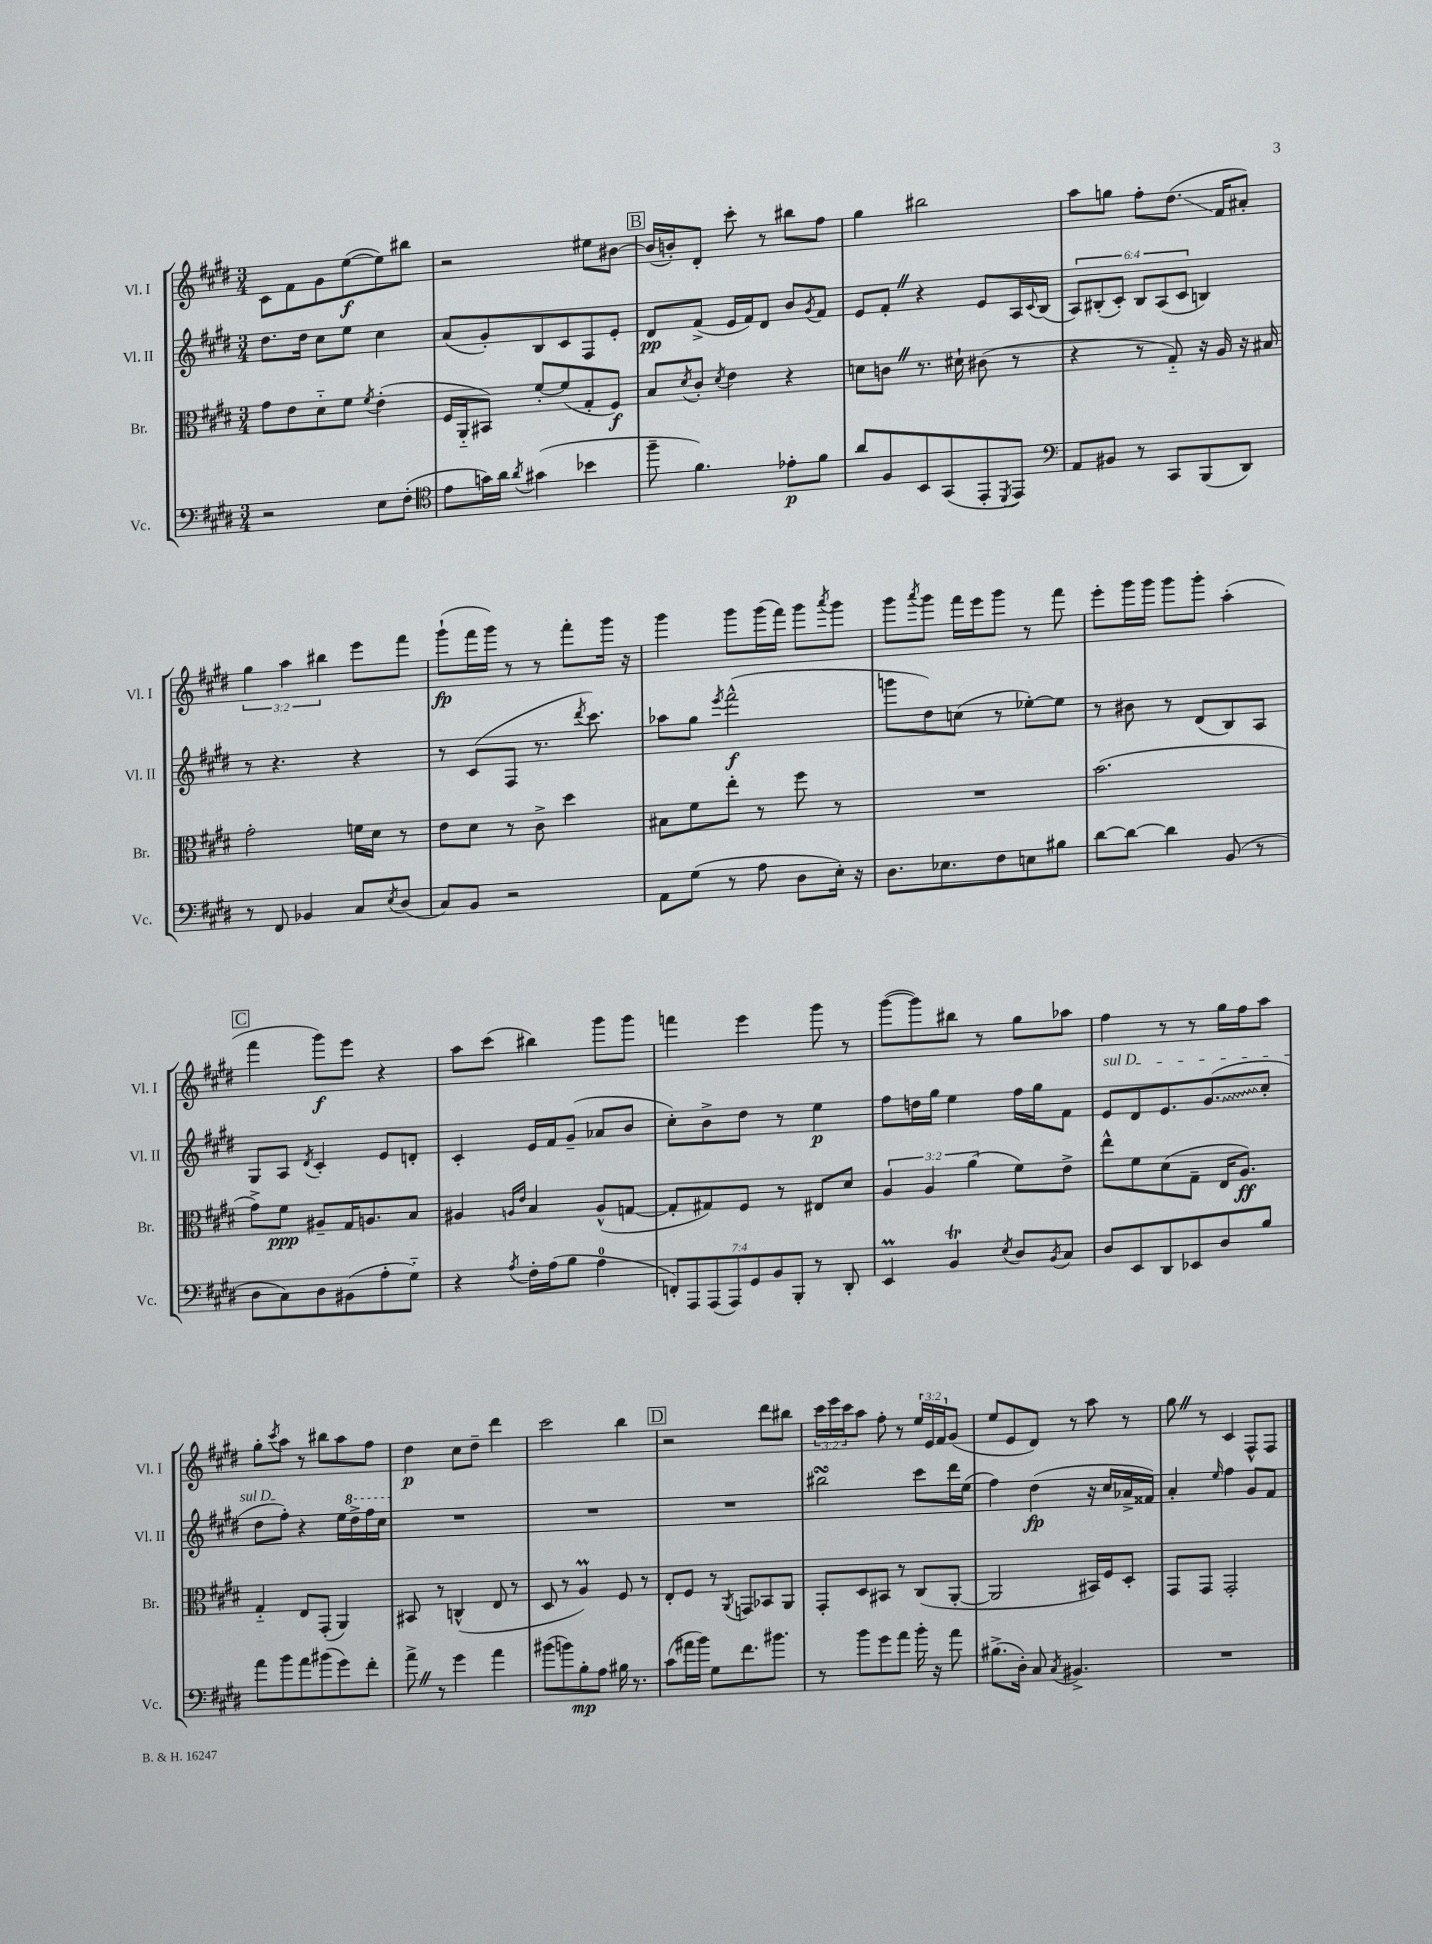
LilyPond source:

<<
\new StaffGroup <<
\new Staff = "s0" \with { instrumentName = "Vl. I" shortInstrumentName = "Vl. I" } {
    \clef treble \key e \major \numericTimeSignature \time 3/4 \override Staff.TupletNumber.text = #tuplet-number::calc-fraction-text
    cis'8 fis'8 gis'8 e''8~\f( e''8) bis''8 |
    r2 eis''8 bis'8~ |
    \mark \markup { \box "B" } bis'16( b'16-.) dis'8-. cis'''8-. r8 bis''8 fis''8 |
    gis''4 bis''2 |
    a''8 g''8 fis''8-. dis''8.\glissando( fis'16 ais'8-.) |
    \tuplet 3/2 { gis''4 a''4 bis''4 } e'''8 fis'''8 |
    gis'''8-!\fp( fis'''16 gis'''16) r8 r8 fis'''8-. gis'''16 r16 |
    gis'''4 gis'''8 gis'''16( fis'''16) gis'''8 \acciaccatura { a'''8 } gis'''8 |
    gis'''8 \acciaccatura { a'''8 } gis'''8 fis'''16 e'''16 gis'''8 r8 fis'''8 |
    e'''8-. gis'''16 gis'''16 gis'''8 gis'''8-. a''4-.( |
    \mark \markup { \box "C" } fis'''4 gis'''8\f) e'''8 r4 |
    a''8 cis'''8( bis''4) gis'''8 gis'''8 |
    f'''4 e'''4 gis'''8 r8 |
    gis'''8~( gis'''8) bis''8 r8 gis''8 aes''8 |
    fis''4 r8 r8 gis''16 fis''16 a''8 |
    gis''8-. \acciaccatura { cis'''8 } a''8 r8 bis''8 a''8 fis''8 |
    dis''4\p cis''8 dis''8-- dis'''4 |
    cis'''2 b''4 |
    \mark \markup { \box "D" } r2 dis'''8 bis''8 |
    \tuplet 3/2 { cis'''16 e'''16 cis'''16 } a''8 fis''8-. r8 \tuplet 3/2 { e''16 e'16 fis'16 } gis'8( |
    e''8 e'8 dis'8) r8 a''8 r8 |
    gis''8 \once \override BreathingSign.text = \markup { \musicglyph "scripts.caesura.straight" } \breathe r8 cis'4 fis8-^ fis8 \bar "|." |
}
\new Staff = "s1" \with { instrumentName = "Vl. II" shortInstrumentName = "Vl. II" } {
    \clef treble \key e \major \numericTimeSignature \time 3/4 \override Staff.TupletNumber.text = #tuplet-number::calc-fraction-text
    dis''8. dis''16 cis''8 e''8 cis''4 |
    a'8( gis'8-.) b8 cis'8 fis8 e'8-. |
    \mark \markup { \box "B" } dis'8\pp fis'8->( e'16 fis'16) dis'8 b'8 \acciaccatura { gis'8 } fis'8 |
    e'8 fis'8-. \once \override BreathingSign.text = \markup { \musicglyph "scripts.caesura.straight" } \breathe r4 e'8 a16 \appoggiatura { cis'8 } b16( |
    \tuplet 6/4 { a8) bis8-.( cis'8-.) bis8 a8( cis'8 } b4) |
    r8 r4. r4 |
    r8 cis'8( fis8 r8. \acciaccatura { dis'''8 } cis'''8.) |
    aes''8 gis''8 \acciaccatura { e'''8 } fis'''2-^\f( |
    g'''8 dis''8) c''8( r8 ees''8~-.) ees''8 |
    r8 bis'8 r8 dis'8( b8) a8 |
    \mark \markup { \box "C" } gis8 a8 \acciaccatura { dis'8 } cis'4-. e'8 d'8-. |
    cis'4-. e'16 fis'16 gis'8--( aes'8 b'8 |
    cis''8-.) b'8-> dis''8 r8 e''4\p |
    fis''8 d''16 gis''16 e''4 fis''16 gis''16 fis'8 |
    \once \override TextSpanner.bound-details.left.text = \markup { \italic "sul D" } e'8\startTextSpan dis'8 e'8. \once \override Glissando.style = #'zigzag gis'8.\glissando( cis''8-. |
    dis''8 fis''8-.\stopTextSpan) r4 e''16 \ottava #1 dis'''16-> fis'''16 cis'''16 \ottava #0 |
    R2. |
    R2. |
    \mark \markup { \box "D" } R2. |
    bis''2\turn cis'''8 dis'''16 e''16( |
    fis''4) dis''4\fp( r16 cis''16 aes'16-> fisis'16) |
    a'4-. \grace { e''16 } fis''4 gis'8 fis'8 \bar "|." |
}
\new Staff = "s2" \with { instrumentName = "Br." shortInstrumentName = "Br." } {
    \clef alto \key e \major \numericTimeSignature \time 3/4 \override Staff.TupletNumber.text = #tuplet-number::calc-fraction-text
    gis'8 e'8 dis'8-_ fis'8 \acciaccatura { fis'8 } e'4-.( |
    fis16 a,16-_ bis,8) fis'8~-. fis'8( gis8-. fis8\f) |
    \mark \markup { \box "B" } b8 \acciaccatura { dis'8 } cis'8-. \acciaccatura { dis'8 } e'4 r4 |
    d'8 c'8 \once \override BreathingSign.text = \markup { \musicglyph "scripts.caesura.straight" } \breathe r8. dis'16-! cis'8( r8 |
    r4 r8 gis8-_) r16 a16 r16 bis16 |
    gis'2-. f'16 dis'16 r8 |
    e'8 dis'8 r8 cis'8-> dis''4 |
    bis8 fis'8 e''8-. r8 fis''8 r8 |
    R2. |
    b'2.( |
    \mark \markup { \box "C" } gis'8->) fis'8\ppp ais8-- gis16 a8. b8 |
    ais4 \grace { a16 e'16 } b4 a8-^( g8~ |
    g8-. gis8) fis8 r8 eis8 dis'8 |
    \tuplet 3/2 { a4 a4 a'4( } fis'8) e'8-> |
    e''8-^ fis'8 dis'8( gis8-- e16 a8.\ff) |
    gis4-_ e8 gis,8-.( a,4) |
    bis,8 r8 c4-^( e8 r8 |
    dis8 r8 a4\prall) fis8 r8 |
    \mark \markup { \box "D" } e8-. fis8 r8 \acciaccatura { a,8 } g,8 bes,8 a,8 |
    gis,8-. dis8 bis,8 r8 cis8( a,8~-. |
    a,2 bis,16) fis16 dis8-. |
    gis,8 gis,8 gis,2-. \bar "|." |
}
\new Staff = "s3" \with { instrumentName = "Vc." shortInstrumentName = "Vc." } {
    \clef bass \key e \major \numericTimeSignature \time 3/4 \override Staff.TupletNumber.text = #tuplet-number::calc-fraction-text
    r2 e8 fis8-.( |
    \clef tenor e'8 g'16) a'16 \acciaccatura { a'8 } gis'4( bes'4 |
    \mark \markup { \box "B" } fis''8-- fis'4.) ees'8-.\p fis'8 |
    a'8 fis8 b,8 gis,8( e,8-. \acciaccatura { dis,8 } e,8) |
    \clef bass a,8 bis,8 r8 cis,8 b,,8( dis,8) |
    r8 fis,8 bes,4 cis8 \acciaccatura { e8 } dis8( |
    cis8) b,8 r2 |
    a,8 gis8( r8 a8 dis8 e16-.) r16 |
    dis8. ees8. fis8 e8 bis8 |
    dis'8~ dis'8~ dis'4 b,8( r8 |
    \mark \markup { \box "C" } dis8 cis8) dis8 bis,8( a8-. gis8-_) |
    r4 \acciaccatura { a8 } fis16-. a16( b8 a4-0 |
    \tuplet 7/4 { f,8-.) a,,8 a,,8( a,,8) gis,8 b,8 b,,8-. } r8 dis,8-. |
    e,4\prall b,4\trill \acciaccatura { e8 } dis8 \acciaccatura { b,8 } cis8 |
    dis8 e,8 dis,8 ees,8 dis8 b8 |
    a'8 b'8 a'8 bis'8( gis'8) fis'8-. |
    a'8-> \once \override BreathingSign.text = \markup { \musicglyph "scripts.caesura.straight" } \breathe r8 gis'4 a'4 |
    bis'8( b'8) b8-.\mp a8 bis16 r8. |
    \mark \markup { \box "D" } cis'8( ais'16 b'16) gis8 fis'8. bis'8. |
    r8 b'8 gis'8 a'8 b'16-. r16 a'8 |
    bis8.->( dis16-.) cis8 \acciaccatura { cis8 } bis,4.-> |
    R2. \bar "|." |
}
>>
>>
\layout { \context { \Score \remove "Bar_number_engraver" } }
